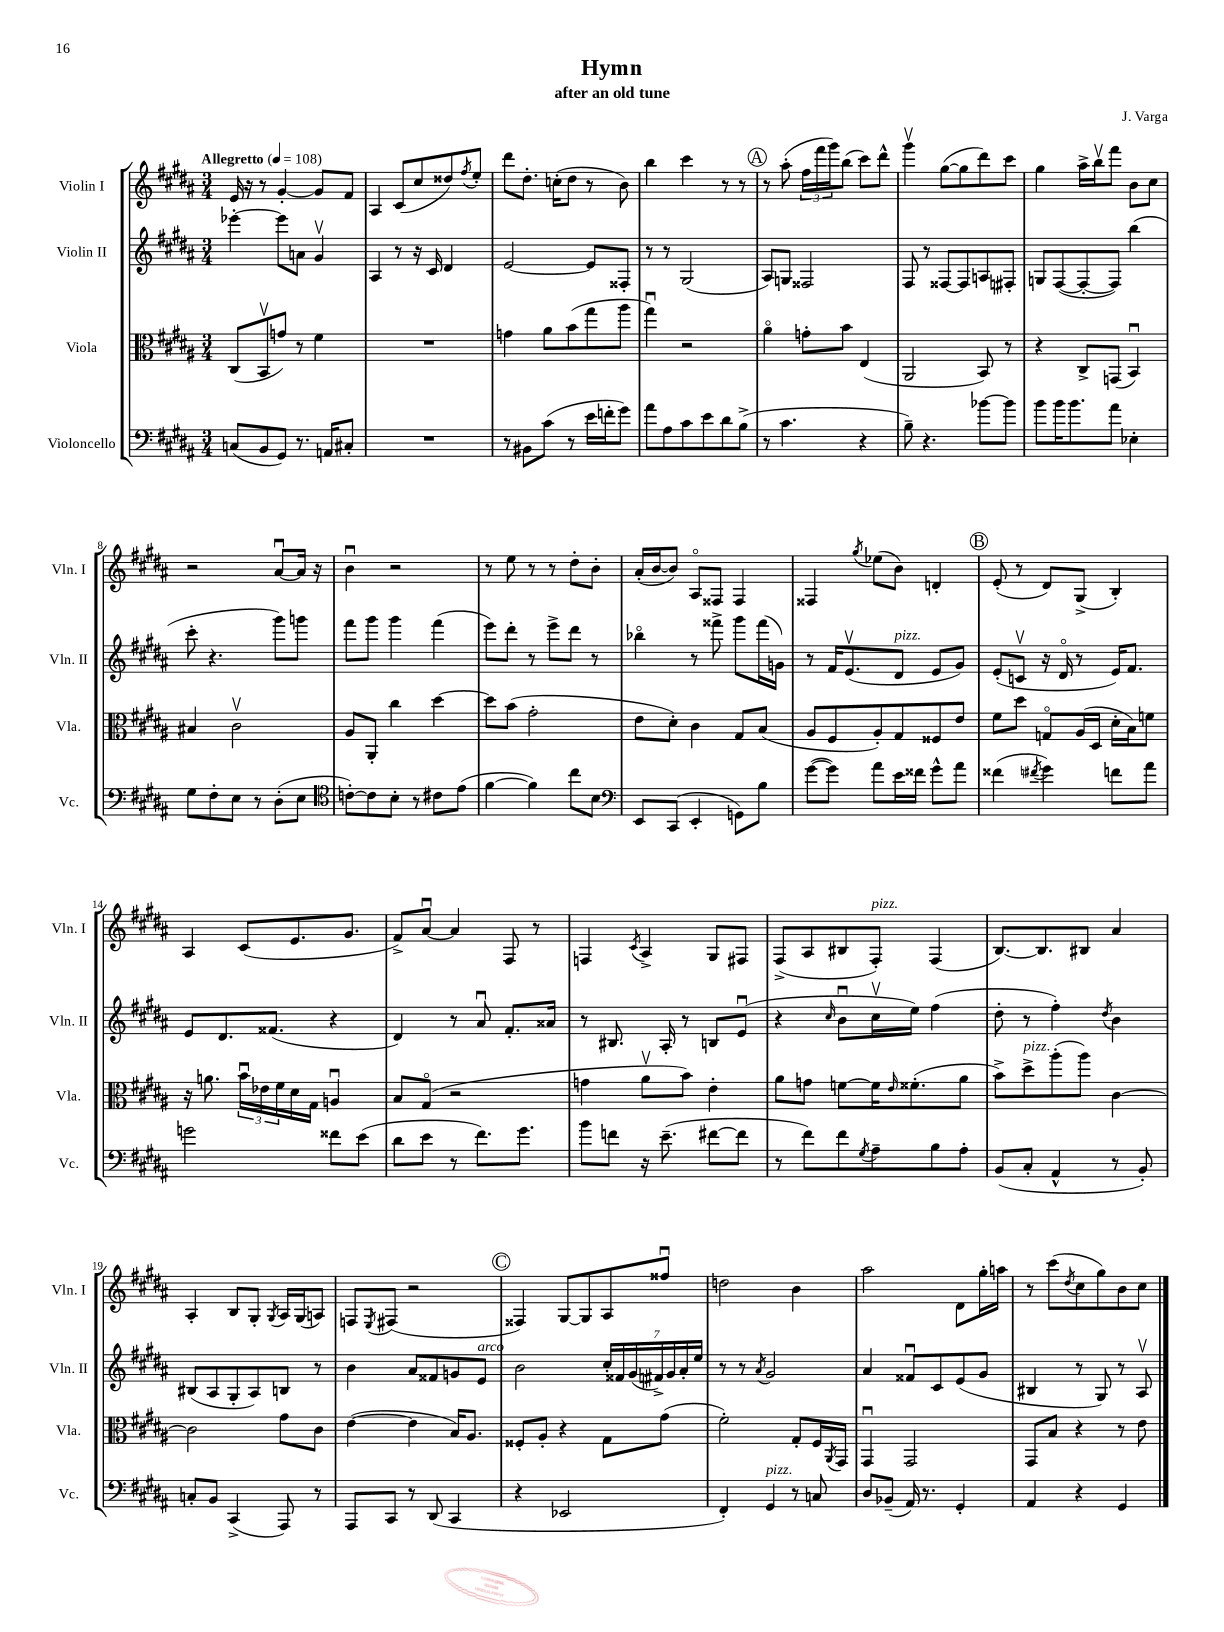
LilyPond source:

\header { title = "Hymn" composer = "J. Varga" subtitle = "after an old tune" }
<<
\new StaffGroup <<
\new Staff = "s0" \with { instrumentName = "Violin I" shortInstrumentName = "Vln. I" } {
    \clef treble \key b \major \numericTimeSignature \time 3/4 \tempo "Allegretto" 4 = 108
    e'16 r16 r8 gis'4~-. gis'8 fis'8 |
    ais4 cis'8( cis''8 disis''8) \acciaccatura { fis''8 } e''8-. |
    dis'''8 dis''8.-. c''16-.( dis''8 r8 b'8) |
    b''4 cis'''4 r8 r8 |
    \mark \markup { \circle "A" } r8 ais''8-.( \tuplet 3/2 { fis''16 fis'''16 gis'''16) } b''8( cis'''8) dis'''8-^ |
    gis'''4\upbow gis''8~( gis''8 dis'''8) cis'''8 |
    gis''4 ais''16-> b''16\upbow fis'''8 b'8 cis''8 |
    r2 ais'8~\downbow ais'16 r16 |
    b'4\downbow r2 |
    r8 e''8 r8 r8 dis''8-. b'8-. |
    ais'16-.( b'16~ b'8) ais8\flageolet fisis8 fisis4 |
    fisis4 \acciaccatura { gis''8 } ees''8( b'8) d'4-. |
    \mark \markup { \circle "B" } e'8-.( r8 dis'8) gis8->( b4-.) |
    ais4 cis'8( e'8. gis'8. |
    fis'8->) ais'8~\downbow ais'4 fis8 r8 |
    f4 \acciaccatura { cis'8 } ais4-> gis8 fis8 |
    fis8->( ais8 bis8 fis8-.^\markup { \italic "pizz." }) fis4( |
    b8.~) b8. bis8 ais'4 |
    ais4-. b8 gis8-. \acciaccatura { gis8 } ais16 gis16( a8) |
    f8 \acciaccatura { e8 } fis8( r2 |
    \mark \markup { \circle "C" } fisis4) gis8~ gis8 ais8 fisis''8\downbow |
    d''2 b'4 |
    ais''2 dis'8 gis''16-. a''16 |
    r8 cis'''8( \acciaccatura { dis''8 } cis''8 gis''8) b'8 cis''8 \bar "|." |
}
\new Staff = "s1" \with { instrumentName = "Violin II" shortInstrumentName = "Vln. II" } {
    \clef treble \key b \major \numericTimeSignature \time 3/4
    ees'''4~-. ees'''8 a'8 gis'4\upbow |
    ais4 r8 r16 cis'16 dis'4 |
    e'2~ e'8 fisis8-. |
    r8 r8 gis2( |
    \mark \markup { \circle "A" } ais8) g8 fisis2 |
    fis8 r8 fisis8~ fisis8 a8 fis8-. |
    g8 fis8~( fis8~-. fis8) b''4( |
    cis'''8-. r4. gis'''8) g'''8 |
    fis'''8 gis'''8 gis'''4 fis'''4( |
    e'''8) dis'''8-. r8 e'''8-> dis'''8 r8 |
    bes''4\flageolet r8 fisis'''8-> gis'''8 fisis'''16( g'16) |
    r8 fis'16 e'8.\upbow( dis'8^\markup { \italic "pizz." } e'8 gis'8) |
    \mark \markup { \circle "B" } e'8-.( c'8\upbow r16 dis'16\flageolet r8 e'16) fis'8. |
    e'8 dis'8. fisis'8.( r4 |
    dis'4) r8 ais'8\downbow fis'8.-. aisis'16 |
    r8 bis8. ais16-. r8 b8 e'8\downbow( |
    r4 \grace { cis''16 } b'8\downbow cis''16\upbow e''16) fis''4( |
    dis''8-. r8 fis''4-.) \acciaccatura { dis''8 } b'4 |
    bis8( ais8 gis8-. ais8) b8 r8 |
    b'4 ais'8 fisis'8 g'8 e'8^\markup { \italic "arco" } |
    \mark \markup { \circle "C" } b'2 \tuplet 7/4 { cis''16-. fisis'16 gis'16( fis'16->) gis'16 ais'16-. e''16 } |
    r8 r8 \acciaccatura { ais'8 } gis'2 |
    ais'4 fisis'8\downbow cis'8 e'8( gis'8 |
    bis4 r8 gis8) r8 ais8\upbow \bar "|." |
}
\new Staff = "s2" \with { instrumentName = "Viola" shortInstrumentName = "Vla." } {
    \clef alto \key b \major \numericTimeSignature \time 3/4
    cis8( b,8\upbow g'8) r8 fis'4 |
    R2. |
    g'4 ais'8 b'8( gis''8 ais''8 |
    gis''4\downbow) r2 |
    \mark \markup { \circle "A" } ais'4\flageolet g'8-. b'8 e4( |
    ais,2 b,8) r8 |
    r4 cis8-> g,8( b,4\downbow) |
    bis4 cis'2\upbow |
    ais8 ais,8-. cis''4 dis''4~ |
    dis''8 b'8( gis'2-. |
    e'8 dis'8-.) cis'4 gis8 b8( |
    ais8 fis8 ais8-.) gis8 fisis8 e'8 |
    \mark \markup { \circle "B" } fis'8 dis''8 g8\flageolet ais16( dis16 dis'16-. b16) f'8 |
    r16 a'8. \tuplet 3/2 { b'16\downbow ees'16 fis'16 } dis'16 gis16 a4\downbow |
    b8 gis8\flageolet( r2 |
    g'4 ais'8\upbow b'8) e'4-. |
    ais'8 g'8 f'8~ f'16 \grace { e'16 } fisis'8.-.( ais'8 |
    b'8->) dis''8->^\markup { \italic "pizz." } ais''8-.( ais''8) cis'4~ |
    cis'2 gis'8 cis'8 |
    e'4~( e'4 b16) ais8. |
    \mark \markup { \circle "C" } fisis8-. ais8-. r4 gis8 gis'8( |
    fis'2-.) gis8-. fis16 \acciaccatura { ais,8 } gis,16 |
    gis,4\downbow gis,2 |
    gis,8 b8 r4 r8 e'8 \bar "|." |
}
\new Staff = "s3" \with { instrumentName = "Violoncello" shortInstrumentName = "Vc." } {
    \clef bass \key b \major \numericTimeSignature \time 3/4
    c8( b,8 gis,8) r8. a,16 cis8-. |
    R2. |
    r8 bis,8 cis'8( r8 e'16 f'16-. gis'8) |
    ais'8 ais8 cis'8 e'8 dis'8 b8->( |
    \mark \markup { \circle "A" } r8 cis'4. r4 |
    b8--) r4. bes'8~ bes'8 |
    b'8 b'16 b'8. ais'8 ees4-. |
    gis8 fis8-. e8 r8 dis8-.( e8 |
    \clef tenor c'8~-.) c'8 b8-. r8 cis'8 e'8( |
    fis'4~ fis'4) cis''8 b8 |
    \clef bass e,8 cis,8( e,4-. g,8) b8 |
    gis'8~( gis'8) ais'8 e'16 fisis'16 gis'8-^ ais'8 |
    \mark \markup { \circle "B" } fisis'4( \acciaccatura { fis'8 } gis'4) f'8 ais'8 |
    g'2 fisis'8 e'8( |
    dis'8 e'8 r8 fis'8.) gis'8. |
    b'8 f'8 r16 e'8.--( fis'8~ fis'8 |
    r8 fis'8) fis'8 \acciaccatura { gis8 } ais8-- b8 ais8-. |
    b,8( cis8-. ais,4-^ r8 b,8-.) |
    c8-. b,8 cis,4->( ais,,8) r8 |
    ais,,8 cis,8 r8 dis,8( cis,4 |
    \mark \markup { \circle "C" } r4 ees,2 |
    fis,4-.) gis,4^\markup { \italic "pizz." } r8 c8 |
    dis8 bes,8--( ais,16) r8. gis,4-. |
    ais,4 r4 gis,4 \bar "|." |
}
>>
>>
